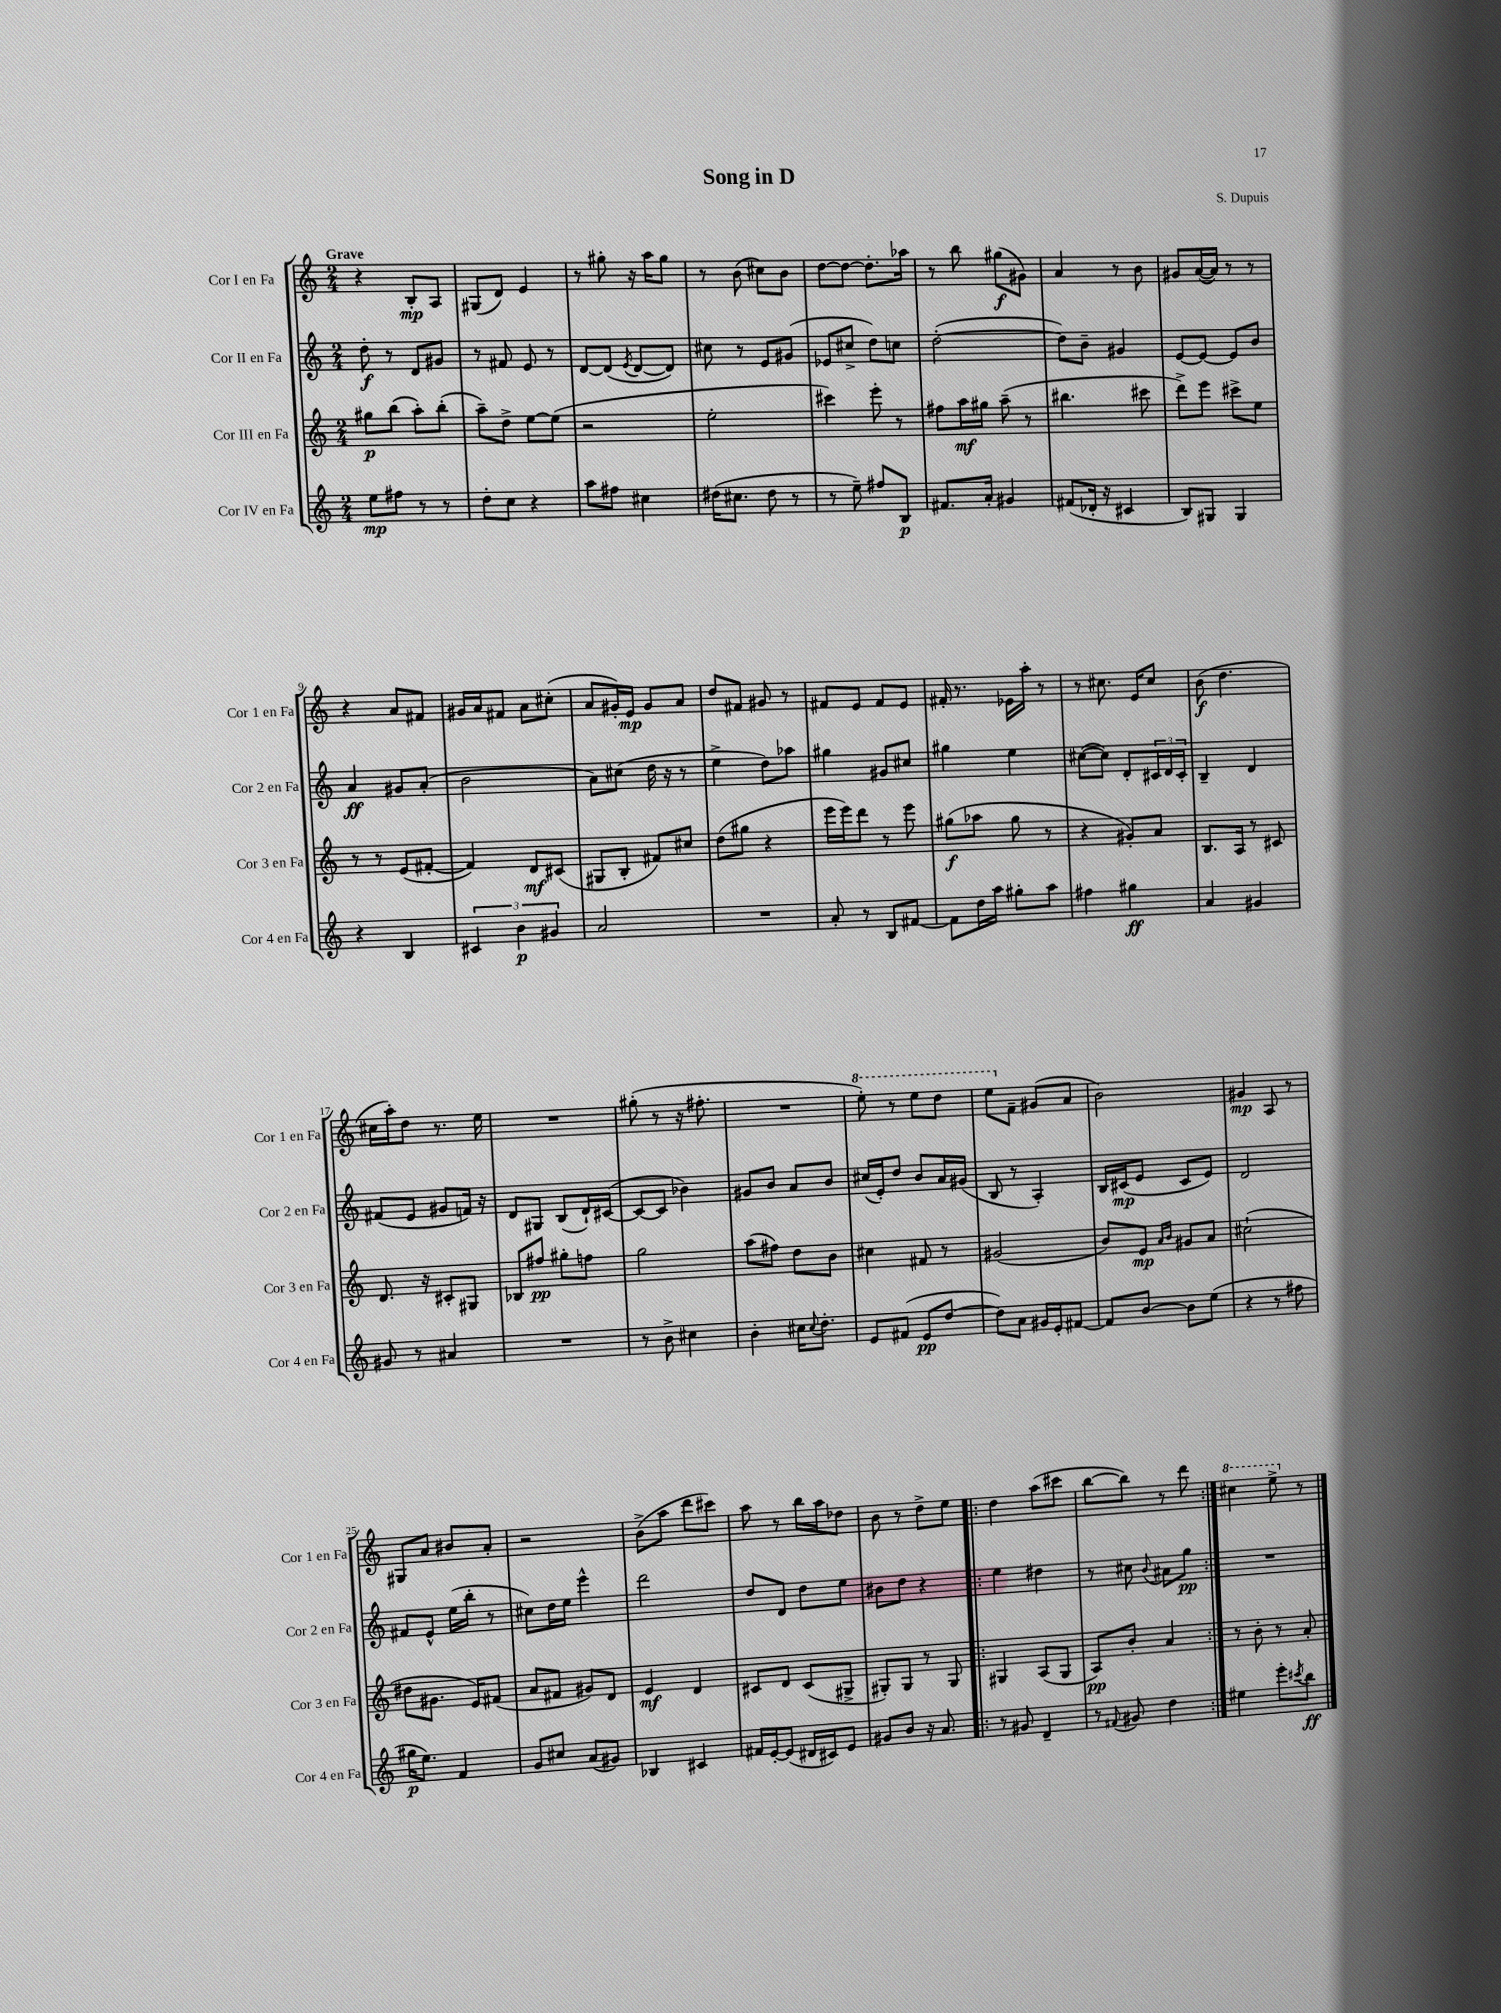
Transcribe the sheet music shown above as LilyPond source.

\header { title = "Song in D" composer = "S. Dupuis" }
<<
\new StaffGroup <<
\new Staff = "s0" \with { instrumentName = "Cor I en Fa" shortInstrumentName = "Cor 1 en Fa" } {
    \clef treble \key c \major \numericTimeSignature \time 2/4 \tempo "Grave"
    r4 b8-.\mp a8 |
    gis8( d'8) e'4 |
    r8 gis''8-. r16 a''16 gis''8 |
    r8 b'8( cis''8) b'8 |
    d''8~ d''8~ d''8.-. aes''16 |
    r8 b''8 gis''8\f( gis'8) |
    a'4 r8 b'8 |
    gis'8 a'16~( a'16) r8 r8 |
    r4 a'8 fis'8 |
    gis'16 a'16 fis'8 a'8 cis''8-.( |
    a'8 gis'16-.) e'16\mp gis'8 a'8 |
    d''8 fis'8 gis'8 r8 |
    fis'8 e'8 fis'8 e'8 |
    fis'16-. r8. ees'16 a''16-. r8 |
    r8 cis''8. e'16 cis''8 |
    b'8\f( d''4. |
    cis''16 a''16-.) d''8 r8. e''16 |
    R2 |
    gis''8-.( r8 r16 fis''8.-. |
    R2 |
    \ottava #1 e'''8-.) r8 e'''8 d'''8 |
    e'''8 \ottava #0 f'8-- gis'8( a'8 |
    b'2) |
    gis'4\mp a8 r8 |
    gis8 a'8 bis'8 a'8-. |
    r2 |
    b'8->( a''8 d'''8 cis'''8) |
    a''8 r8 b''16 a''16 des''8 |
    b'8 r8 d''8-> e''8 |
    \repeat volta 2 { d''4 a''8( cis'''8 |
    b''8~ b''8) r8 d'''8 | }
    \ottava #1 cis'''4 e'''8-> \ottava #0 r8 \bar "|." |
}
\new Staff = "s1" \with { instrumentName = "Cor II en Fa" shortInstrumentName = "Cor 2 en Fa" } {
    \clef treble \key c \major \numericTimeSignature \time 2/4
    d''8-.\f r8 d'8 gis'8 |
    r8 fis'8 e'8 r8 |
    d'8~ d'8( \acciaccatura { e'8 } d'8~ d'8) |
    cis''8 r8 e'8 gis'8( |
    ees'8 cis''8-> d''8) c''8 |
    d''2~-.( |
    d''8) b'8-- gis'4 |
    e'8~ e'8~ e'8 b'8 |
    a'4\ff gis'8 a'8-.( |
    b'2 |
    a'8) cis''8( d''16 r16 r8 |
    e''4-> d''8) aes''8 |
    gis''4 gis'8 cis''8 |
    gis''4 e''4 |
    cis''8~( cis''8) d'8-. \tuplet 3/2 { cis'16 d'16 cis'16-. } |
    b4-- d'4 |
    fis'8( e'8 gis'8 f'16) r16 |
    d'8 gis8 b8( d'16-!) cis'16~( |
    cis'8~ cis'8 bes'4) |
    gis'8 b'8 a'8 b'8 |
    cis''16( e'16-.) d''8 b'8 a'16 gis'16( |
    b8 r8 a4-.) |
    b16 cis'16\mp( e'8 cis'8 e'8) |
    d'2 |
    fis'8 e'8-^ e''16( b''16-. r8 |
    cis''8) d''16 e''16 e'''4-^ |
    d'''2 |
    d''8 d'8 d''8 e''8 |
    bis'8 d''8 r4 |
    \repeat volta 2 { e''4 dis''4 |
    r8 cis''8 \appoggiatura { b'8 } ais'8 g''8\pp | }
    R2 \bar "|." |
}
\new Staff = "s2" \with { instrumentName = "Cor III en Fa" shortInstrumentName = "Cor 3 en Fa" } {
    \clef treble \key c \major \numericTimeSignature \time 2/4
    gis''8\p b''8( a''8-.) b''8-.( |
    a''8--) d''8-> e''8~ e''8( |
    r2 |
    e''2-. |
    cis'''4) e'''8-. r8 |
    fis''8 a''16\mf gis''16 a''8--( r8 |
    bis''4. cis'''8 |
    d'''8->) e'''8 cis'''8-> e''8 |
    r8 r8 e'8( fis'8~-. |
    fis'4) d'8\mf cis'8( |
    gis8 b8-. fis'8) cis''8 |
    d''8( gis''8 r4 |
    e'''16 e'''16) d'''8 r8 e'''8 |
    gis''8\f( aes''8 gis''8 r8 |
    r4 gis'8-.) a'8 |
    b8. a16 r8 cis'8 |
    d'8. r16 cis'8-. gis8 |
    bes8 fis''8\pp gis''8-. f''8 |
    g''2 |
    a''8( fis''8) d''8 b'8 |
    cis''4 fis'8 r8 |
    gis'2( |
    b'8) e'8\mp \grace { a'16 b'16 } gis'8 a'8 |
    cis''2-!( |
    dis''8 gis'8. e'16) fis'8( |
    a'8 fis'8 gis'8) d'8 |
    e'4\mf d'4 |
    cis'8 d'8 cis'8( gis8-> |
    gis8-.) gis8 r8 gis8 |
    \repeat volta 2 { gis4 a8( gis8 |
    a8\pp) b'8-. a'4 | }
    r8 b'8-. r8 a'8-. \bar "|." |
}
\new Staff = "s3" \with { instrumentName = "Cor IV en Fa" shortInstrumentName = "Cor 4 en Fa" } {
    \clef treble \key c \major \numericTimeSignature \time 2/4
    e''8\mp fis''8 r8 r8 |
    d''8-. c''8 r4 |
    a''8 fis''8 cis''4 |
    dis''16( cis''8. dis''8 r8 |
    r8 e''8--) fis''8 b8\p |
    fis'8. a'16-. gis'4 |
    fis'8( des'16-. r16 cis'4 |
    b8) gis8 gis4 |
    r4 b4 |
    \tuplet 3/2 { cis'4 b'4\p gis'4 } |
    a'2 |
    R2 |
    a'8-. r8 b8 fis'8~ |
    fis'8 d''16 a''16 gis''8-. a''8 |
    fis''4 gis''4\ff |
    a'4 gis'4 |
    gis'8 r8 ais'4 |
    R2 |
    r8 b'8-> cis''4 |
    b'4-. cis''16 \appoggiatura { cis''8 } d''8.-. |
    e'8 fis'8( e'8\pp d''8~ |
    d''8) a'8 gis'16 e'16-. fis'8~ |
    fis'8 b'8~ b'8 e''8( |
    r4 r8 fis''8 |
    gis''16\p e''8.) f'4 |
    g'8 cis''8 a'8( gis'8) |
    bes4 cis'4 |
    fis'16 e'16~-. e'8( dis'16 cis'16) e'8 |
    gis'8 b'8 r16 a'8. |
    \repeat volta 2 { r8 gis'8 d'4-- |
    r8 \appoggiatura { fis'8 } gis'8 d''4 | }
    eis''4 e'''8-. \acciaccatura { cis'''8 } b''8\ff \bar "|." |
}
>>
>>
